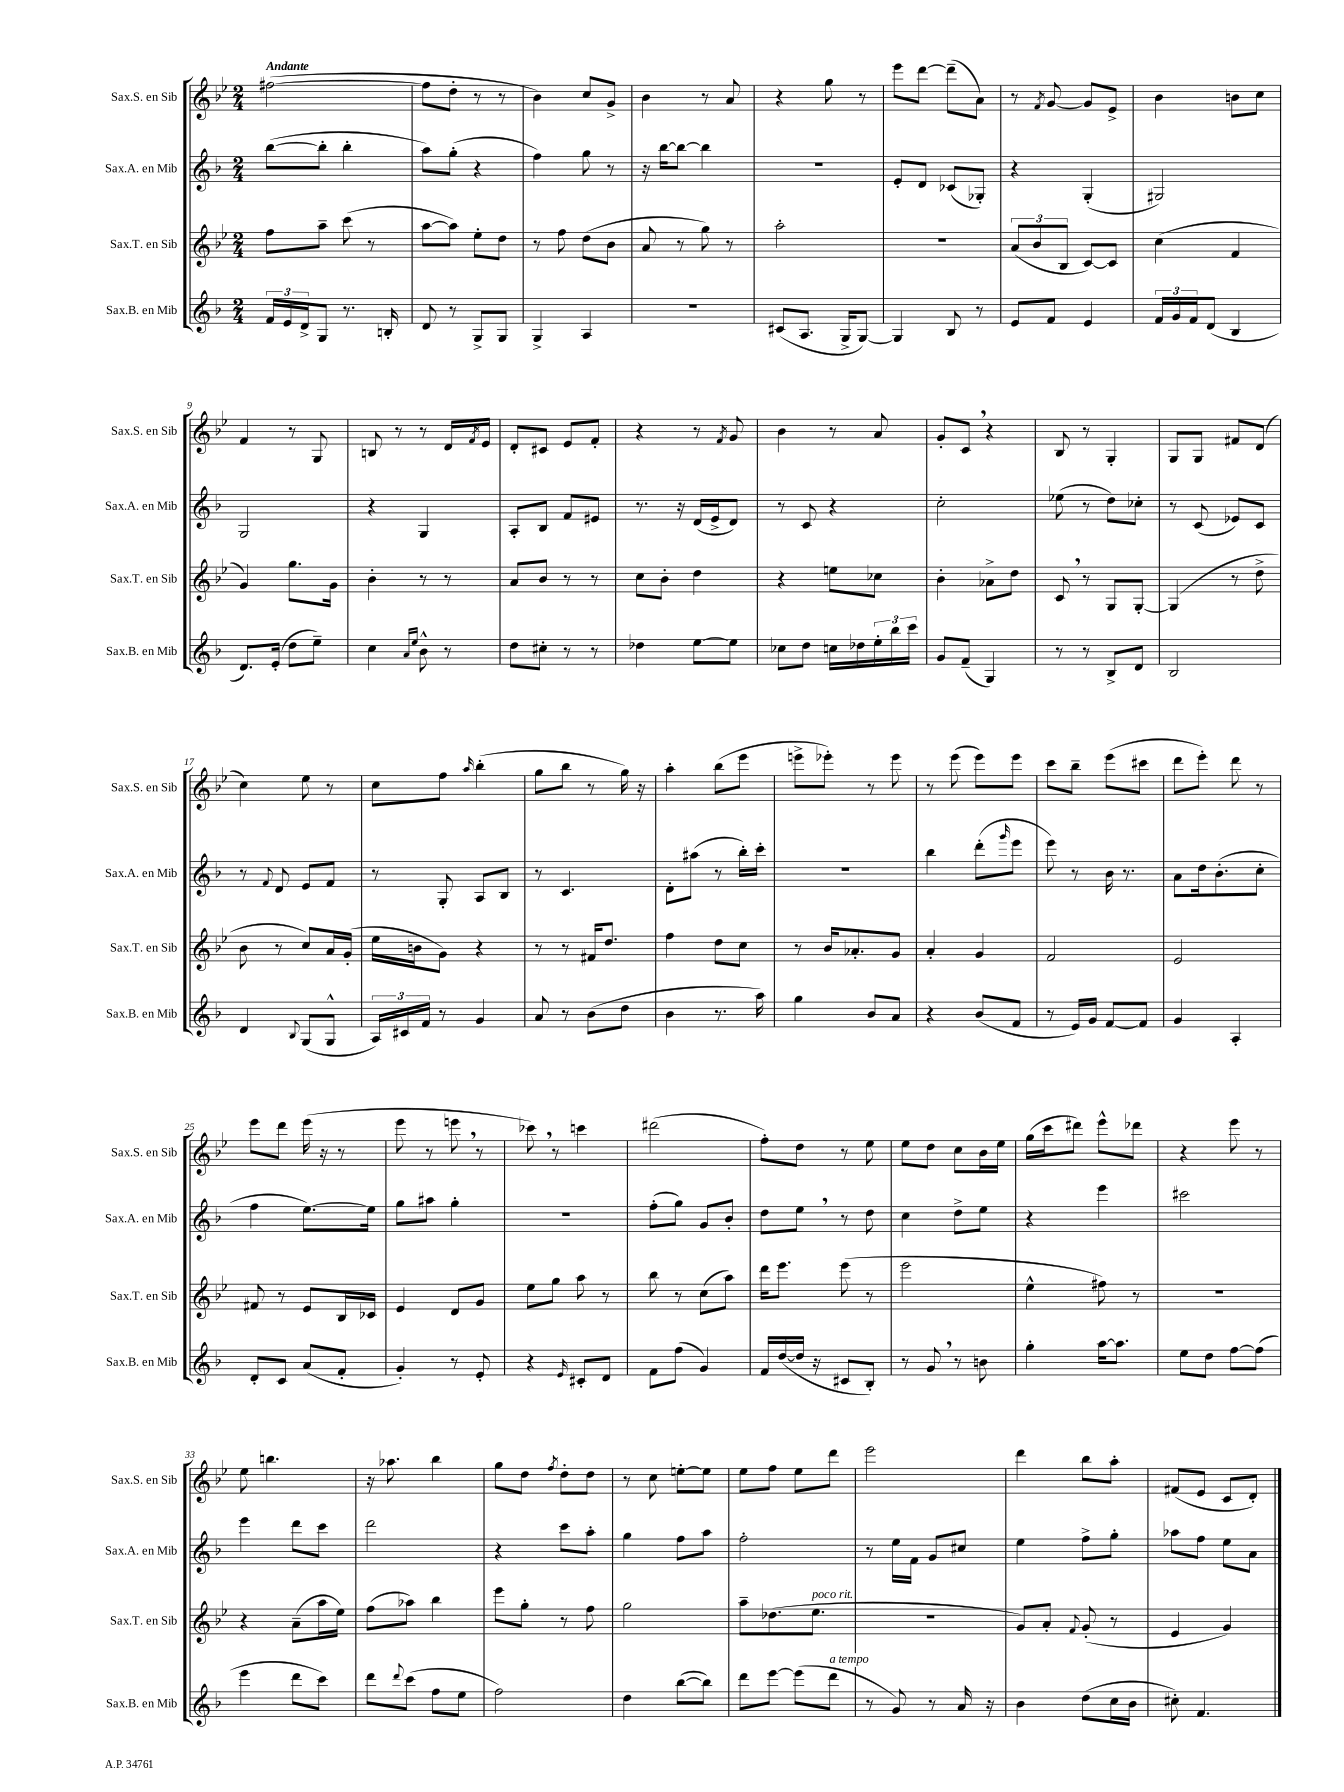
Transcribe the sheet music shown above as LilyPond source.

<<
\new StaffGroup <<
\new Staff = "s0" \with { instrumentName = "Sax.S. en Sib" shortInstrumentName = "Sax.S. en Sib" } {
    \clef treble \key bes \major \numericTimeSignature \time 2/4 \tempo "Andante"
    fis''2~( |
    fis''8 d''8-. r8 r8 |
    bes'4) c''8 g'8-> |
    bes'4 r8 a'8 |
    r4 g''8 r8 |
    ees'''8 d'''8~ d'''8--( a'8) |
    r8 \acciaccatura { f'8 } g'8~ g'8 ees'8-> |
    bes'4 b'8 c''8 |
    f'4 r8 g8 |
    b8 r8 r8 d'16 \acciaccatura { f'8 } ees'16 |
    d'8-. cis'8 ees'8 f'8-. |
    r4 r8 \acciaccatura { f'8 } g'8 |
    bes'4 r8 a'8 |
    g'8-. c'8 \breathe r4 |
    bes8 r8 g4-. |
    g8 g8 fis'8 d'8( |
    c''4) ees''8 r8 |
    c''8 f''8 \grace { a''16 } bes''4-.( |
    g''8 bes''8 r8 g''16) r16 |
    a''4-. bes''8( ees'''8 |
    e'''8-> ees'''8-.) r8 ees'''8 |
    r8 ees'''8( ees'''8) ees'''8 |
    c'''8 bes''8-- ees'''8( cis'''8 |
    d'''8 ees'''8-.) d'''8 r8 |
    ees'''8 d'''8 ees'''16( r16 r8 |
    ees'''8 r8 e'''8 \breathe r8 |
    ces'''8) \breathe r8 c'''4 |
    dis'''2( |
    f''8-.) d''8 r8 ees''8 |
    ees''8 d''8 c''8 bes'16 ees''16 |
    g''16( c'''16 dis'''8) ees'''8-^ des'''8 |
    r4 ees'''8 r8 |
    ees''8 b''4. |
    r16 aes''8. bes''4 |
    g''8 d''8 \acciaccatura { f''8 } d''8-. d''8 |
    r8 c''8 e''8~-. e''8 |
    ees''8 f''8 ees''8 d'''8 |
    ees'''2 |
    d'''4 bes''8 a''8-. |
    fis'8( ees'8 c'8 d'8-.) \bar "|." |
}
\new Staff = "s1" \with { instrumentName = "Sax.A. en Mib" shortInstrumentName = "Sax.A. en Mib" } {
    \clef treble \key f \major \numericTimeSignature \time 2/4
    bes''8~( bes''8-. bes''4-. |
    a''8) g''8-.( r4 |
    f''4) g''8 r8 |
    r16 bes''16~ bes''8~ bes''4 |
    r2 |
    e'8-. d'8 ces'8( ges8-.) |
    r4 g4-.( |
    gis2) |
    g2 |
    r4 g4 |
    a8-. bes8 f'8 eis'8 |
    r8. r16 d'16( e'16-> d'8) |
    r8 c'8 r4 |
    c''2-. |
    ees''8( r8 d''8) ces''8-. |
    r8 c'8( ees'8) c'8 |
    r8 \appoggiatura { f'8 } d'8 e'8 f'8 |
    r8 g8-. a8 bes8 |
    r8 c'4. |
    d'8-. ais''8( r8 bes''16-.) c'''16-. |
    r2 |
    bes''4 d'''8-.( \grace { g'''16 } e'''8 |
    e'''8) r8 bes'16 r8. |
    a'8 d''16 bes'8.-.( c''8-. |
    f''4 e''8.~) e''16 |
    g''8 ais''8 g''4-. |
    r2 |
    f''8-.( g''8) g'8 bes'8-. |
    d''8 e''8 \breathe r8 d''8 |
    c''4 d''8-> e''8 |
    r4 e'''4 |
    cis'''2 |
    e'''4 d'''8 c'''8 |
    d'''2 |
    r4 c'''8 a''8-. |
    g''4 f''8 a''8 |
    f''2-. |
    r8 e''16 f'16 g'8 cis''8 |
    e''4 f''8-> g''8-. |
    aes''8 f''8 e''8 a'8 \bar "|." |
}
\new Staff = "s2" \with { instrumentName = "Sax.T. en Sib" shortInstrumentName = "Sax.T. en Sib" } {
    \clef treble \key bes \major \numericTimeSignature \time 2/4
    f''8 a''8-- c'''8( r8 |
    a''8~ a''8) ees''8-. d''8 |
    r8 f''8 d''8( bes'8 |
    a'8 r8 g''8) r8 |
    a''2-. |
    R2 |
    \tuplet 3/2 { a'8( bes'8 bes8 } c'8~) c'8 |
    c''4( f'4 |
    g'4) g''8. g'16 |
    bes'4-. r8 r8 |
    a'8 bes'8 r8 r8 |
    c''8 bes'8-. d''4 |
    r4 e''8 ces''8 |
    bes'4-. aes'8-> d''8 |
    c'8 \breathe r8 g8 g8~-. |
    g4( r8 d''8-> |
    bes'8 r8 c''8) a'16 g'16-.( |
    ees''16 b'16 g'8) r4 |
    r8 r8 fis'16 d''8. |
    f''4 d''8 c''8 |
    r8 bes'16 aes'8.-. g'8 |
    a'4-. g'4 |
    f'2 |
    ees'2 |
    fis'8 r8 ees'8 bes16 ces'16 |
    ees'4 d'8 g'8 |
    ees''8 g''8 a''8 r8 |
    bes''8 r8 c''8( a''8) |
    d'''16 ees'''8. ees'''8( r8 |
    ees'''2 |
    ees''4-^ fis''8) r8 |
    R2 |
    r4 a'8--( a''16 ees''16) |
    f''8( aes''8) bes''4 |
    ees'''8 g''8-. r8 f''8 |
    g''2 |
    a''8-- des''8.( ees''8.^\markup { \italic "poco rit." } |
    r2 |
    g'8) a'8-. \appoggiatura { f'8 } g'8-.( r8 |
    ees'4 g'4) \bar "|." |
}
\new Staff = "s3" \with { instrumentName = "Sax.B. en Mib" shortInstrumentName = "Sax.B. en Mib" } {
    \clef treble \key f \major \numericTimeSignature \time 2/4
    \tuplet 3/2 { f'16 e'16 d'16-> } g8 r8. b16-. |
    d'8 r8 g8-> g8 |
    g4-> a4 |
    R2 |
    cis'8( a8. g16-> g8~) |
    g4 bes8 r8 |
    e'8 f'8 e'4 |
    \tuplet 3/2 { f'16 g'16 f'16 } d'8( bes4 |
    d'8.) e'16-.( d''8 e''8--) |
    c''4 \grace { a'16 e''16 } bes'8-^ r8 |
    d''8 cis''8-. r8 r8 |
    des''4 e''8~ e''8 |
    ces''8 d''8 c''16 des''16 \tuplet 3/2 { e''16-. bes''16 c'''16 } |
    g'8 f'8--( g4) |
    r8 r8 bes8-> d'8 |
    bes2 |
    d'4 \appoggiatura { bes8 } g8( g8-^ |
    \tuplet 3/2 { a16) cis'16 f'16 } r8 g'4 |
    a'8 r8 bes'8( d''8 |
    bes'4 r8. a''16) |
    g''4 bes'8 a'8 |
    r4 bes'8( f'8 |
    r8 e'16) g'16 f'8~ f'8 |
    g'4 a4-. |
    d'8-. c'8 a'8( f'8-. |
    g'4-.) r8 e'8-. |
    r4 \grace { e'16 } cis'8-. d'8 |
    f'8 f''8( g'4) |
    f'16 d''16~( d''16 r16 cis'8 bes8-.) |
    r8 g'8 \breathe r8 b'8 |
    g''4-. a''16~ a''8. |
    e''8 d''8 f''8~ f''8( |
    e'''4 d'''8 c'''8) |
    d'''8 \appoggiatura { d'''8 } c'''8( f''8 e''8 |
    f''2) |
    d''4 bes''8~( bes''8) |
    d'''8 e'''8~ e'''8( d'''8^\markup { \italic "a tempo" } |
    r8 g'8) r8 a'16 r16 |
    bes'4 d''8( c''16 bes'16 |
    cis''8-.) f'4. \bar "|." |
}
>>
>>
